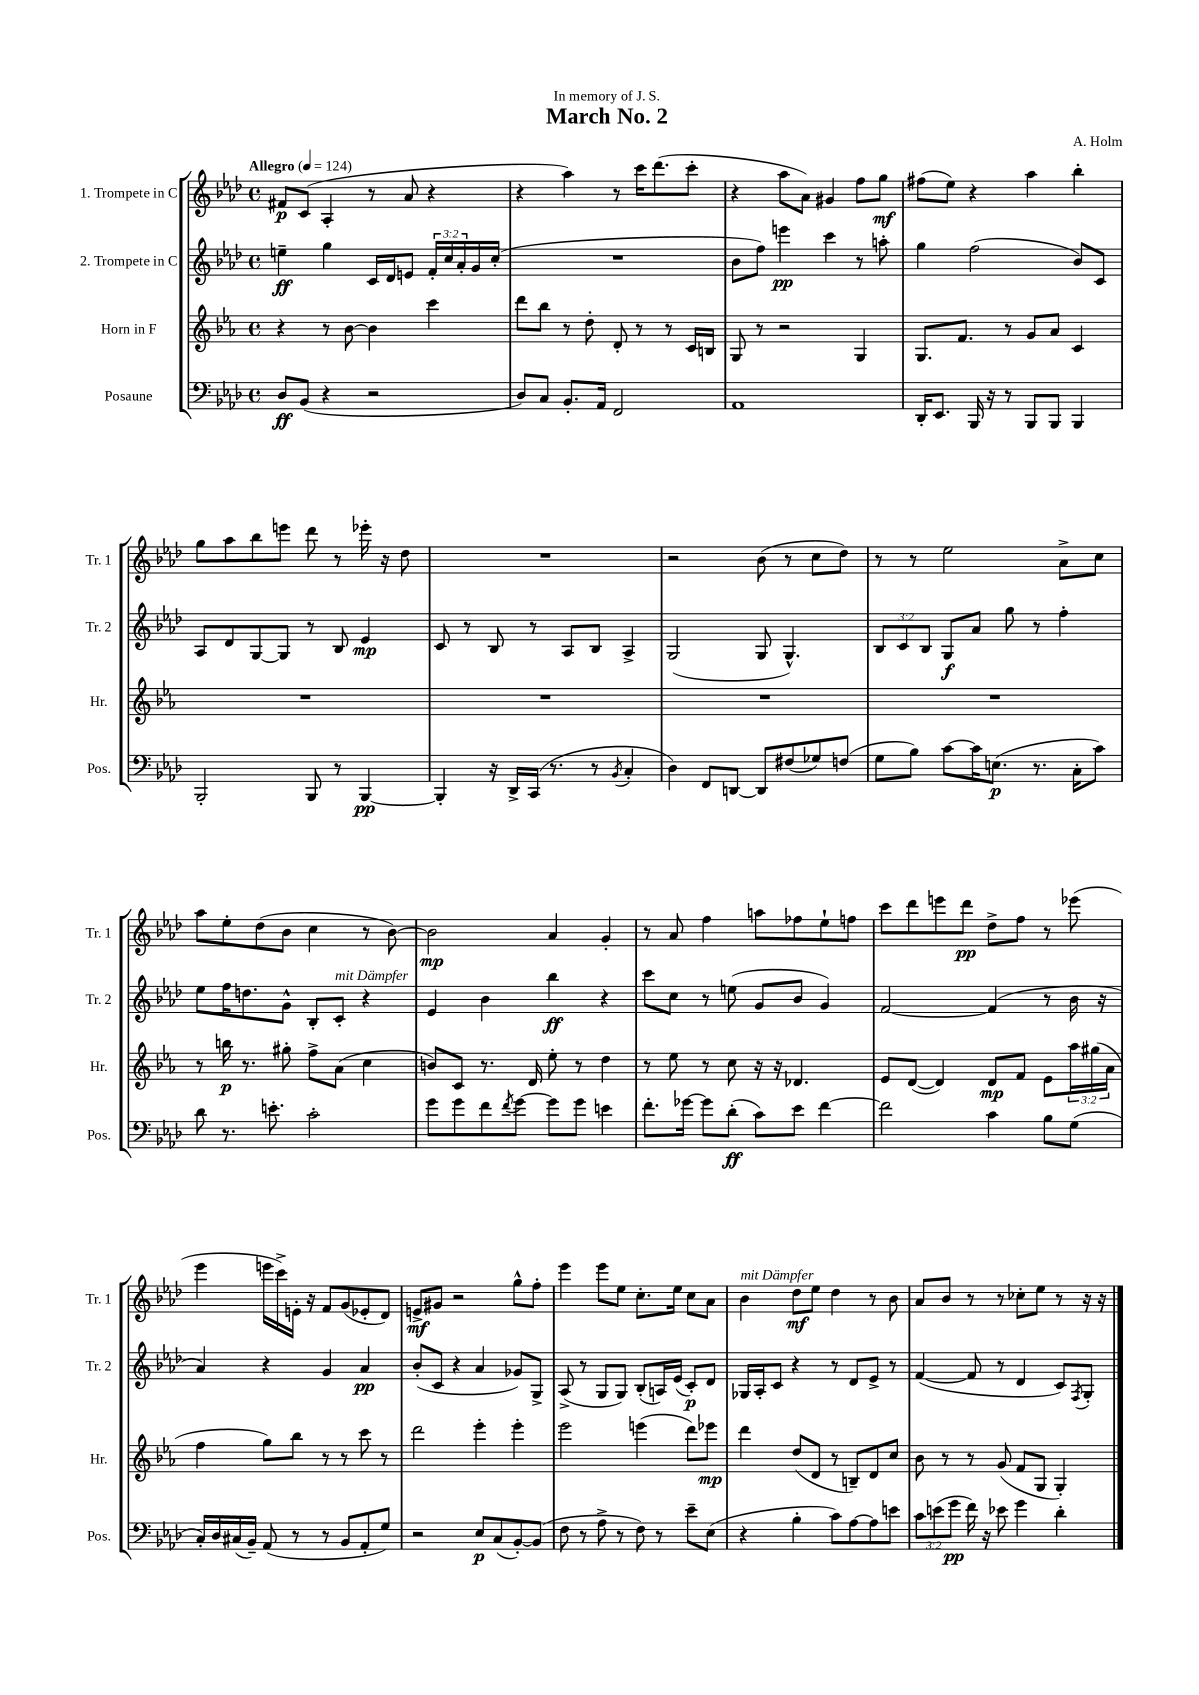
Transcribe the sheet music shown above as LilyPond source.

\header { title = "March No. 2" composer = "A. Holm" dedication = "In memory of J. S." }
<<
\new StaffGroup <<
\new Staff = "s0" \with { instrumentName = "1. Trompete in C" shortInstrumentName = "Tr. 1" } {
    \clef treble \key aes \major \defaultTimeSignature \time 4/4 \tempo "Allegro" 4 = 124
    fis'8\p c'8( aes4-. r8 aes'8 r4 |
    r4 aes''4) r8 c'''16 des'''8.( c'''8-. |
    r4 aes''8 aes'8) gis'4 f''8 g''8\mf |
    fis''8( ees''8) r4 aes''4 bes''4-. |
    g''8 aes''8 bes''8 e'''8 des'''8 r8 ees'''16-. r16 des''8 |
    R1 |
    r2 bes'8( r8 c''8 des''8) |
    r8 r8 ees''2 aes'8-> c''8 |
    aes''8 ees''8-. des''8( bes'8 c''4 r8 bes'8~) |
    bes'2\mp aes'4 g'4-. |
    r8 aes'8 f''4 a''8 fes''8 ees''8-! f''8 |
    c'''8 des'''8 e'''8 des'''8\pp des''8-> f''8 r8 ees'''8( |
    ees'''4 e'''16 c'''16->) e'16-. r16 f'8 g'8( ees'8-. des'8) |
    e'8->\mf gis'8 r2 g''8-^ f''8-. |
    ees'''4 ees'''8 ees''8 c''8.-. ees''16 c''8 aes'8 |
    bes'4^\markup { \italic "mit Dämpfer" } des''8\mf ees''8 des''4 r8 bes'8 |
    aes'8 bes'8 r8 r8 ces''8-. ees''8 r8 r16 r16 \bar "|." |
}
\new Staff = "s1" \with { instrumentName = "2. Trompete in C" shortInstrumentName = "Tr. 2" } {
    \clef treble \key aes \major \defaultTimeSignature \time 4/4 \override Staff.TupletNumber.text = #tuplet-number::calc-fraction-text
    e''4--\ff g''4 c'16 des'16 e'8 \tuplet 3/2 { f'16-. c''16 aes'16-. } g'16 c''16-.( |
    R1 |
    bes'8 f''8) e'''4\pp c'''4 r8 a''8-. |
    g''4 f''2( bes'8) c'8 |
    aes8 des'8 g8~ g8 r8 bes8 ees'4\mp |
    c'8 r8 bes8 r8 aes8 bes8 aes4-> |
    g2( g8 g4.-^) |
    \tuplet 3/2 { bes8 c'8 bes8 } g8\f aes'8 g''8 r8 f''4-. |
    ees''8 f''16 d''8. g'8-^ bes8-. c'8-.^\markup { \italic "mit Dämpfer" } r4 |
    ees'4 bes'4 bes''4\ff r4 |
    c'''8 c''8 r8 e''8( g'8 bes'8 g'4) |
    f'2~ f'4( r8 bes'16 r16 |
    aes'4) r4 g'4 aes'4\pp |
    bes'8-.( c'8 r4 aes'4 ges'8) g8-> |
    aes8->( r8 g8 g8) bes8-.( a16) ees'16( c'8-.\p) des'8 |
    ges16 aes16-. c'8 r4 r8 des'8 ees'8-> r8 |
    f'4~( f'8 r8 des'4 c'8) \acciaccatura { f8 } g8-. \bar "|." |
}
\new Staff = "s2" \with { instrumentName = "Horn in F" shortInstrumentName = "Hr." } {
    \clef treble \key ees \major \defaultTimeSignature \time 4/4 \override Staff.TupletNumber.text = #tuplet-number::calc-fraction-text
    r4 r8 bes'8~ bes'4 c'''4 |
    d'''8 bes''8 r8 d''8-. d'8-. r8 r8 c'16 b16 |
    g8 r8 r2 g4 |
    g8. f'8. r8 g'8 aes'8 c'4 |
    R1 |
    R1 |
    R1 |
    R1 |
    r8 b''16\p r8. gis''8-. f''8-> aes'8( c''4 |
    b'8) c'8 r8. d'16 ees''8-. r8 d''4 |
    r8 ees''8 r8 c''8 r16 r16 des'4. |
    ees'8 d'8~( d'4) d'8\mp f'8 ees'8 \tuplet 3/2 { aes''16 gis''16( aes'16 } |
    f''4 g''8) bes''8 r8 r8 c'''8 r8 |
    d'''2 ees'''4-. ees'''4-. |
    ees'''2 e'''4( d'''8) ees'''8\mp |
    d'''4 d''8( d'8 r8 b8--) d'8 c''8 |
    bes'8 r8 r8 g'8( f'8 g8 g4-.) \bar "|." |
}
\new Staff = "s3" \with { instrumentName = "Posaune" shortInstrumentName = "Pos." } {
    \clef bass \key aes \major \defaultTimeSignature \time 4/4 \override Staff.TupletNumber.text = #tuplet-number::calc-fraction-text
    des8\ff bes,8( r4 r2 |
    des8) c8 bes,8.-. aes,16 f,2 |
    aes,1 |
    des,16-. ees,8. bes,,16 r16 r8 bes,,8 bes,,8 bes,,4 |
    bes,,2-. bes,,8 r8 bes,,4~\pp |
    bes,,4-. r16 des,16-> c,16( r8. r8 \acciaccatura { bes,8 } c4-. |
    des4) f,8 d,8~ d,8 fis8( ges8) f8( |
    g8 bes8) c'8~ c'16 e8.\p( r8. c16-. c'8) |
    des'8 r8. e'8.-. c'2-. |
    g'8 g'8 f'8 \acciaccatura { f'8 } g'8~ g'8 g'8 e'4 |
    f'8.-. ges'16~ ges'8 des'8-.\ff( c'8) ees'8 f'4~ |
    f'2 c'4 bes8 g8( |
    c16-.) des16 cis16( bes,16--) aes,8( r8 r8 bes,8 aes,8-. g8) |
    r2 ees8\p c8( bes,8~-.) bes,8( |
    f8 r8 aes8-> r8 f8) r8 ees'8-- ees8( |
    r4 bes4-. c'8) aes8~ aes8 e'8 |
    \tuplet 3/2 { c'8 e'8( g'8\pp } f'16) r16 ees'8 g'4 des'4-. \bar "|." |
}
>>
>>
\layout { \context { \Score \remove "Bar_number_engraver" } }
